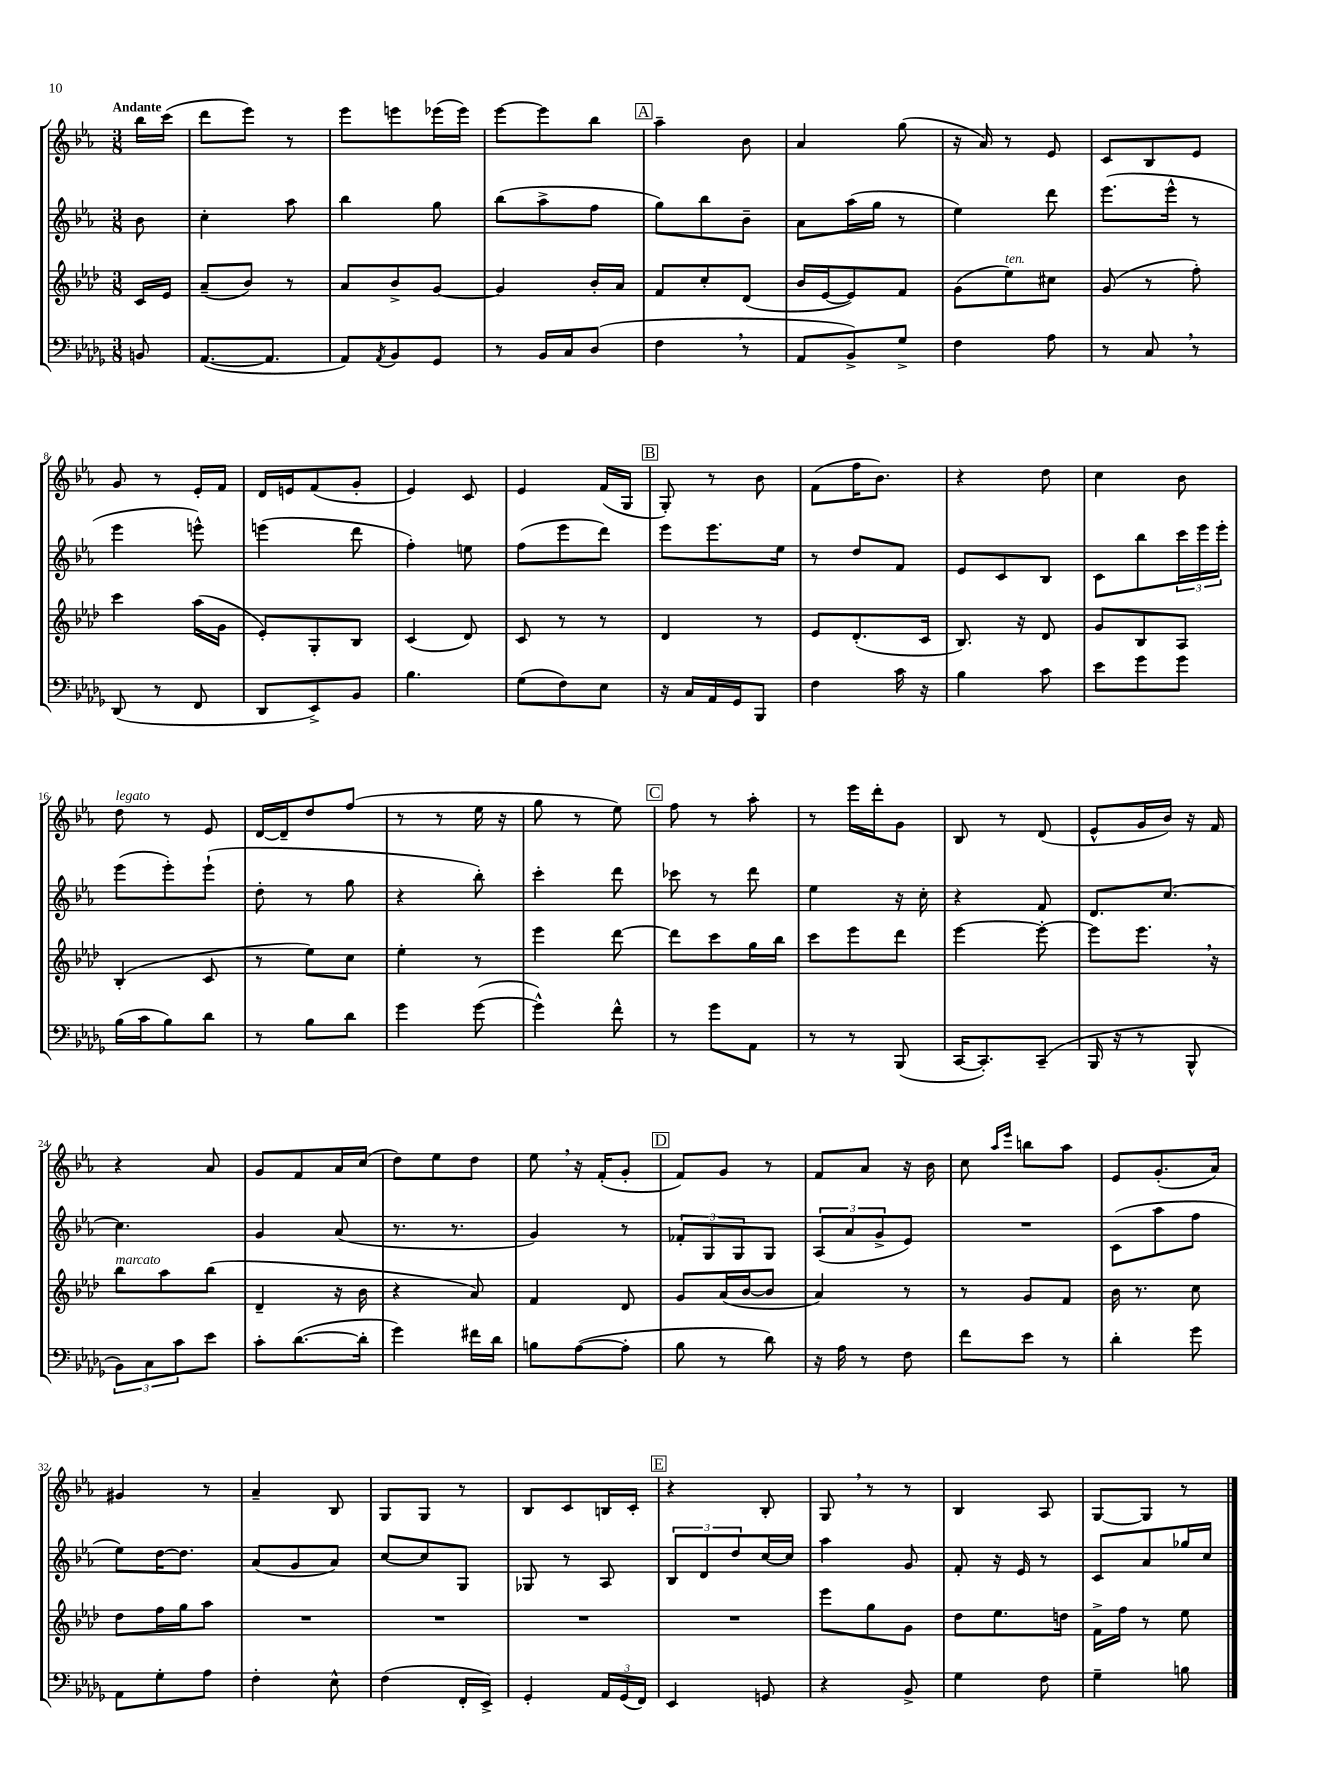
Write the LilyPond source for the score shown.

<<
\new StaffGroup <<
\new Staff = "s0" {
    \clef treble \key ees \major \numericTimeSignature \time 3/8 \partial 8 \tempo "Andante"
    bes''16 c'''16( |
    d'''8 ees'''8) r8 |
    ees'''8 e'''8 ees'''16( ees'''16) |
    ees'''8~ ees'''8 bes''8 |
    \mark \markup { \box "A" } aes''4-- bes'8 |
    aes'4 g''8( |
    r16 aes'16) r8 ees'8 |
    c'8 bes8 ees'8 |
    g'8 r8 ees'16-. f'16 |
    d'16 e'16 f'8( g'8-. |
    ees'4) c'8 |
    ees'4 f'16( g16 |
    \mark \markup { \box "B" } g8-.) r8 bes'8 |
    f'8( f''16 bes'8.) |
    r4 d''8 |
    c''4 bes'8 |
    d''8^\markup { \italic "legato" } r8 ees'8 |
    d'16~ d'16-- d''8 f''8( |
    r8 r8 ees''16 r16 |
    g''8 r8 ees''8) |
    \mark \markup { \box "C" } f''8 r8 aes''8-. |
    r8 ees'''16 d'''16-. g'8 |
    bes8 r8 d'8( |
    ees'8-^ g'16 bes'16) r16 f'16 |
    r4 aes'8 |
    g'8 f'8 aes'16 c''16( |
    d''8) ees''8 d''8 |
    ees''8 \breathe r16 f'16-.( g'8-. |
    \mark \markup { \box "D" } f'8) g'8 r8 |
    f'8 aes'8 r16 bes'16 |
    c''8 \grace { aes''16 ees'''16 } b''8 aes''8 |
    ees'8 g'8.-.( aes'16) |
    gis'4 r8 |
    aes'4-- bes8 |
    g8 g8 r8 |
    bes8 c'8 b16 c'16-. |
    \mark \markup { \box "E" } r4 bes8-. |
    g8 \breathe r8 r8 |
    bes4 aes8 |
    g8~ g8 r8 \bar "|." |
}
\new Staff = "s1" {
    \clef treble \key ees \major \numericTimeSignature \time 3/8 \partial 8
    bes'8 |
    c''4-. aes''8 |
    bes''4 g''8 |
    bes''8( aes''8-> f''8 |
    \mark \markup { \box "A" } g''8) bes''8 bes'8-- |
    aes'8 aes''16( g''16 r8 |
    ees''4) d'''8 |
    ees'''8.( ees'''16-^ r8 |
    ees'''4 e'''8-^) |
    e'''4( d'''8 |
    f''4-.) e''8 |
    f''8( ees'''8 d'''8) |
    \mark \markup { \box "B" } ees'''8 ees'''8. ees''16 |
    r8 d''8 f'8 |
    ees'8 c'8 bes8 |
    c'8 bes''8 \tuplet 3/2 { c'''16 ees'''16 ees'''16-. } |
    ees'''8( ees'''8-.) ees'''8-!( |
    d''8-. r8 g''8 |
    r4 bes''8-.) |
    c'''4-. d'''8 |
    \mark \markup { \box "C" } ces'''8 r8 d'''8 |
    ees''4 r16 c''16-. |
    r4 f'8 |
    d'8. c''8.~ |
    c''4. |
    g'4 aes'8( |
    r8. r8. |
    g'4) r8 |
    \mark \markup { \box "D" } \tuplet 3/2 { fes'8-. g8 g8 } g8 |
    \tuplet 3/2 { aes8( aes'8 g'8-> } ees'8) |
    R4. |
    c'8( aes''8 f''8 |
    ees''8) d''16~ d''8. |
    aes'8( g'8 aes'8) |
    c''8~ c''8 g8 |
    ges8 r8 aes8 |
    \mark \markup { \box "E" } \tuplet 3/2 { bes8 d'8 d''8 } c''16~ c''16 |
    aes''4 g'8 |
    f'8-. r16 ees'16 r8 |
    c'8 aes'8 ges''16 c''16 \bar "|." |
}
\new Staff = "s2" {
    \clef treble \key aes \major \numericTimeSignature \time 3/8 \partial 8
    c'16 ees'16 |
    aes'8--( bes'8) r8 |
    aes'8 bes'8-> g'8~ |
    g'4 bes'16-. aes'16 |
    \mark \markup { \box "A" } f'8 c''8-. des'8( |
    bes'16 ees'16~ ees'8) f'8 |
    g'8( ees''8^\markup { \italic "ten." }) cis''8 |
    g'8( r8 f''8-.) |
    c'''4 aes''16( g'16 |
    ees'8-.) g8-. bes8 |
    c'4( des'8) |
    c'8 r8 r8 |
    \mark \markup { \box "B" } des'4 r8 |
    ees'8 des'8.-.( c'16 |
    bes8.) r16 des'8 |
    g'8 bes8 aes8 |
    bes4-.( c'8 |
    r8 ees''8) c''8 |
    ees''4-. r8 |
    ees'''4 des'''8~ |
    \mark \markup { \box "C" } des'''8 c'''8 g''16 bes''16 |
    c'''8 ees'''8 des'''8 |
    ees'''4~ ees'''8~-. |
    ees'''8 ees'''8. \breathe r16 |
    bes''8^\markup { \italic "marcato" } aes''8 bes''8( |
    des'4-- r16 bes'16 |
    r4 aes'8) |
    f'4 des'8 |
    \mark \markup { \box "D" } g'8 aes'16( bes'16~ bes'8 |
    aes'4) r8 |
    r8 g'8 f'8 |
    bes'16 r8. c''8 |
    des''8 f''16 g''16 aes''8 |
    R4. |
    R4. |
    R4. |
    \mark \markup { \box "E" } R4. |
    ees'''8 g''8 g'8 |
    des''8 ees''8. d''16 |
    f'16-> f''16 r8 ees''8 \bar "|." |
}
\new Staff = "s3" {
    \clef bass \key des \major \numericTimeSignature \time 3/8 \partial 8
    b,8 |
    aes,8.~( aes,8. |
    aes,8) \acciaccatura { aes,8 } bes,8 ges,8 |
    r8 bes,16 c16 des8( |
    \mark \markup { \box "A" } f4 \breathe r8 |
    aes,8 bes,8->) ges8-> |
    f4 aes8 |
    r8 c8 \breathe r8 |
    des,8( r8 f,8 |
    des,8 ees,8->) bes,8 |
    bes4. |
    ges8( f8) ees8 |
    \mark \markup { \box "B" } r16 c16 aes,16 ges,16 bes,,8 |
    f4 c'16 r16 |
    bes4 c'8 |
    ees'8 ges'8 ges'8 |
    bes16( c'16 bes8) des'8 |
    r8 bes8 des'8 |
    ges'4 ges'8~( |
    ges'4-^) f'8-^ |
    \mark \markup { \box "C" } r8 ges'8 aes,8 |
    r8 r8 bes,,8( |
    c,16~ c,8.-.) c,8--( |
    bes,,16 r16 r8 bes,,8-^ |
    \tuplet 3/2 { bes,8) c8 c'8 } ees'8 |
    c'8-. des'8.~( des'16-. |
    ges'4) fis'16 des'16 |
    b8 aes8~( aes8-. |
    \mark \markup { \box "D" } bes8 r8 des'8) |
    r16 aes16 r8 f8 |
    f'8 ees'8 r8 |
    des'4-. ges'8 |
    aes,8 ges8-. aes8 |
    f4-. ees8-^ |
    f4( f,16-. ees,16->) |
    ges,4-. \tuplet 3/2 { aes,16 ges,16( f,16) } |
    \mark \markup { \box "E" } ees,4 g,8 |
    r4 bes,8-> |
    ges4 f8 |
    ges4-- b8 \bar "|." |
}
>>
>>
